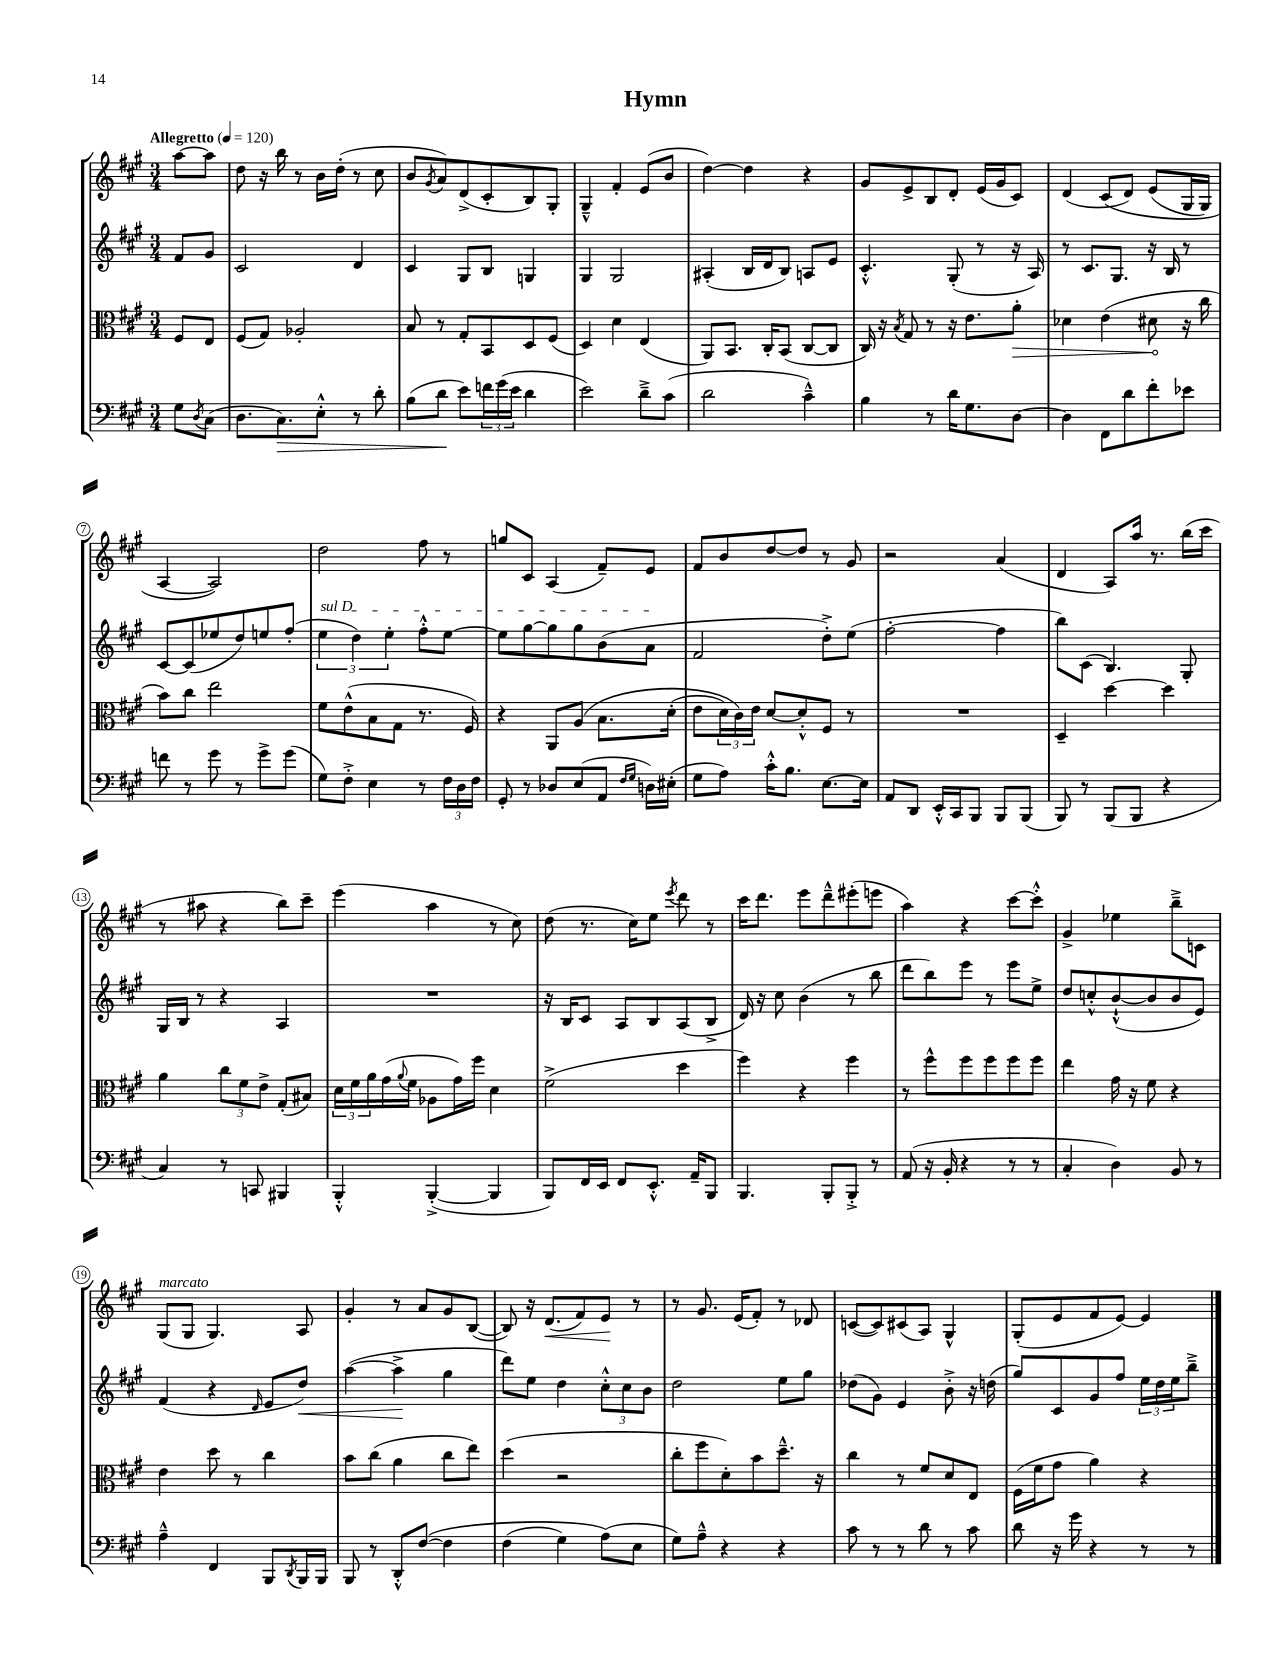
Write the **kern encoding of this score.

**kern	**dynam	**kern	**dynam	**kern	**dynam	**kern	**dynam
*part4	*part4	*part3	*part3	*part2	*part2	*part1	*part1
*staff4	*staff4	*staff3	*staff3	*staff2	*staff2	*staff1	*staff1
*clefF4	*	*clefC3	*	*clefG2	*	*clefG2	*
*k[f#c#g#]	*	*k[f#c#g#]	*	*k[f#c#g#]	*	*k[f#c#g#]	*
*M3/4	*	*M3/4	*	*M3/4	*	*M3/4	*
*MM120	*	*MM120	*	*MM120	*	*MM120	*
=	=	=	=	=	=	=	=
!	!	!	!	!	!	!LO:TX:a:B:t=Allegretto	!
8G#\L	.	8F#/L	.	8f#/L	.	[8aa\L	.
8qD/	.	.	.	.	.	.	.
(8C#\J	.	8E/J	.	8g#/J	.	8aa\J]	.
=1	=1	=1	=1	=1	=1	=1	=1
8.D\L	.	(8F#/L	.	2c#/	.	8dd\	.
.	.	8G#/J)	.	.	.	16r	.
!	!LO:HP:b	!	!	!	!	!	!
8.C#\)	>	.	.	.	.	16bb\	.
.	.	2A-X'/	.	.	.	8r	.
8E'^^\J	.	.	.	.	.	16b\LL	.
.	.	.	.	.	.	(16dd'\JJ	.
8r	.	.	.	4d/	.	8r	.
8d'\	.	.	.	.	.	8cc#\	.
=2	=2	=2	=2	=2	=2	=2	=2
(8B\L	.	8B/	.	4c#/	.	8b/L	.
.	.	.	.	.	.	8qg#/	.
8d\J	.	8r	.	.	.	8a/)	.
8e\L)	]	8G#'/L	.	8G#/L	.	(8d^/	.
24fn\L	.	8BB/	.	8B/J	.	8c#'/	.
(24g#\	.	.	.	.	.	.	.
24e\JJ	.	.	.	.	.	.	.
4d\	.	8D/	.	4Gn/	.	8B/)	.
.	.	(8F#/J	.	.	.	8G#'/J	.
=3	=3	=3	=3	=3	=3	=3	=3
2e\)	.	4D/)	.	4G#/	.	4G#~^^/	.
.	.	4d\	.	2G#/	.	4f#'/	.
8d~^\L	.	(4E/	.	.	.	(8e/L	.
(8c#\J	.	.	.	.	.	8b/J	.
=4	=4	=4	=4	=4	=4	=4	=4
2d\	.	8AA/L)	.	(4A#X'/	.	[4dd\)	.
.	.	8.BB/J	.	.	.	.	.
.	.	.	.	16B/LL	.	4dd\]	.
.	.	16C#'/KL	.	16d/J	.	.	.
.	.	(8BB/J	.	8B/J)	.	.	.
4c#~^^\)	.	[8C#/L	.	8An/L	.	4r	.
.	.	8C#/J]	.	8e/J	.	.	.
=5	=5	=5	=5	=5	=5	=5	=5
4B\	.	16C#/)	.	4.c#'^^/	.	8g#/L	.
.	.	16r	.	.	.	.	.
.	.	8qB/	.	.	.	.	.
.	.	8G#/	.	.	.	8e^/	.
8r	.	8r	.	.	.	8B/	.
16d\KL	.	16r	.	(8G#'/	.	8d'/J	.
8.G#\	.	8.e\L	.	.	.	.	.
.	.	.	.	8r	.	(16e/LL	.
.	.	.	.	.	.	16g#/J	.
!	!	!	!LO:HP:b	!	!	!	!
[8D\J	.	8a'\J	>	16r	.	8c#/J)	.
.	.	.	.	16A/)	.	.	.
=6	=6	=6	=6	=6	=6	=6	=6
4D\]	.	4d-X\	.	8r	.	(4d/	.
.	.	.	.	8.c#/L	.	.	.
8FF#\L	.	(4e\	.	.	.	(8c#/L	.
.	.	.	.	8.G#/J	.	.	.
8d\	.	.	.	.	.	8d/J)	.
8f#'\	.	8d#X\	.	16r	.	(8e/L	.
.	.	.	.	16B/	.	.	.
8e-X\J	.	16r	]	8r	.	16G#/L	.
.	.	16cc#\	.	.	.	16G#/JJ)	.
!!LO:LB:g=z
=7	=7	=7	=7	=7	=7	=7	=7
8fn\	.	8b\L)	.	[8c#/L	.	[4A/	.
8r	.	8cc#\J	.	(8c#/]	.	.	.
8g#\	.	2ee\	.	8ee-X/	.	2A/])	.
8r	.	.	.	8dd/)	.	.	.
8g#^\L	.	.	.	8een/	.	.	.
(8g#\J	.	.	.	(8ff#'/J	.	.	.
=8	=8	=8	=8	=8	=8	=8	=8
!	!	!	!	!LO:TX:a:i:t=sul D	!	!	!
8G#\L)	.	8f#\L	.	6ee\	.	2dd\	.
8F#'^\J	.	(8e^^\	.	.	.	.	.
.	.	.	.	6dd\)	.	.	.
4E\	.	8B\	.	.	.	.	.
.	.	.	.	6ee'\	.	.	.
.	.	8G#\J	.	.	.	.	.
8r	.	8.r	.	8ff#'^^\L	.	8ff#\	.
24F#\LL	.	.	.	[8ee\J	.	8r	.
24D\	.	.	.	.	.	.	.
.	.	16F#/)	.	.	.	.	.
24F#\JJ	.	.	.	.	.	.	.
=9	=9	=9	=9	=9	=9	=9	=9
8GG#'/	.	4r	.	8ee\L]	.	8ggn/L	.
8r	.	.	.	[8gg#\	.	8c#/J	.
8D-X/L	.	8AA/L	.	8gg#\]	.	(4A/	.
(8E/	.	(8A/J	.	8gg#\	.	.	.
8AA/J	.	8.B\L	.	(8b\	.	8f#~/L)	.
16qqF#/LL	.	.	.	.	.	.	.
16qqG#/JJ	.	.	.	.	.	.	.
16Dn\LL)	.	.	.	8a\J	.	8e/J	.
(16E#X'\JJ	.	(16d'\Jk	.	.	.	.	.
=10	=10	=10	=10	=10	=10	=10	=10
8G#\L	.	8e\L	.	2f#/	.	8f#/L	.
8A\J)	.	24d\L)	.	.	.	8b/	.
.	.	24c#\)	.	.	.	.	.
.	.	24e\JJ	.	.	.	.	.
16c#'^^\KL	.	[8d/L	.	.	.	[8dd/	.
8.B\J	.	.	.	.	.	.	.
.	.	8d'^^/]	.	.	.	8dd/J]	.
[8.E\L	.	8F#/J	.	8dd'^\L)	.	8r	.
.	.	8r	.	(8ee\J	.	8g#/	.
16E\Jk]	.	.	.	.	.	.	.
=11	=11	=11	=11	=11	=11	=11	=11
8AA/L	.	2.r	.	[2ff#'\	.	2r	.
8DD/J	.	.	.	.	.	.	.
16EE'^^/LL	.	.	.	.	.	.	.
16CC#/J	.	.	.	.	.	.	.
8BBB/J	.	.	.	.	.	.	.
8BBB/L	.	.	.	4ff#\]	.	(4a/	.
(8BBB/J	.	.	.	.	.	.	.
=12	=12	=12	=12	=12	=12	=12	=12
8BBB/)	.	4D~/	.	8bb\L)	.	4d/	.
8r	.	.	.	(8c#\J	.	.	.
(8BBB/L	.	[4dd\	.	4.B/)	.	8A/L)	.
8BBB/J	.	.	.	.	.	16aa/Jk	.
.	.	.	.	.	.	8.r	.
4r	.	4dd\]	.	.	.	.	.
.	.	.	.	8G#'/	.	(16bb\LL	.
.	.	.	.	.	.	16ccc#\JJ	.
!!LO:LB:g=z
=13	=13	=13	=13	=13	=13	=13	=13
4C#/)	.	4a\	.	16G#/LL	.	8r	.
.	.	.	.	16B/JJ	.	.	.
.	.	.	.	8r	.	8aa#X\	.
8r	.	12cc#\L	.	4r	.	4r	.
.	.	12f#\	.	.	.	.	.
8CCn/	.	.	.	.	.	.	.
.	.	12e^\J	.	.	.	.	.
4BBB#X/	.	(8G#'/L	.	4A/	.	8bb\L)	.
.	.	8B#X/J)	.	.	.	8ccc#~\J	.
=14	=14	=14	=14	=14	=14	=14	=14
4BBB'^^/	.	24d\LL	.	2.r	.	(4eee\	.
.	.	24f#\	.	.	.	.	.
.	.	24a\	.	.	.	.	.
.	.	(16g#\	.	.	.	.	.
.	.	8qqa/	.	.	.	.	.
.	.	16f#\JJ	.	.	.	.	.
([4BBB'^/	.	8A-X\L	.	.	.	4aa\	.
.	.	16g#\L)	.	.	.	.	.
.	.	16ff#\JJ	.	.	.	.	.
4BBB/]	.	4d\	.	.	.	8r	.
.	.	.	.	.	.	8cc#\)	.
=15	=15	=15	=15	=15	=15	=15	=15
8BBB/L)	.	(2f#^\	.	16r	.	(8dd\	.
.	.	.	.	16B/KL	.	.	.
16FF#/L	.	.	.	8c#/J	.	8.r	.
16EE/JJ	.	.	.	.	.	.	.
8FF#/L	.	.	.	8A/L	.	.	.
.	.	.	.	.	.	16cc#\KL)	.
8.EE'^^/J	.	.	.	8B/	.	8ee\J	.
.	.	.	.	.	.	8qeee/	.
.	.	4dd\	.	(8A/	.	8ddd\	.
16AA~/KL	.	.	.	.	.	.	.
8BBB/J	.	.	.	8B^/J	.	8r	.
=16	=16	=16	=16	=16	=16	=16	=16
4.BBB/	.	4ff#\)	.	16d/)	.	16ccc#\KL	.
.	.	.	.	16r	.	8.ddd\J	.
.	.	.	.	8cc#\	.	.	.
.	.	4r	.	(4b\	.	8eee\L	.
8BBB'/L	.	.	.	.	.	8ddd~^^\	.
8BBB'^/J	.	4ff#\	.	8r	.	(8eee#X'\	.
8r	.	.	.	8bb\	.	8eeen\J	.
=17	=17	=17	=17	=17	=17	=17	=17
(8AA/	.	8r	.	8ddd\L	.	4aa\)	.
16r	.	8ff#^^\L	.	8bb\)	.	.	.
16BB'/	.	.	.	.	.	.	.
4r	.	8ff#\	.	8eee\J	.	4r	.
.	.	8ff#\	.	8r	.	.	.
8r	.	8ff#\	.	8eee\L	.	[8ccc#\L	.
8r	.	8ff#\J	.	8ee^\J	.	8ccc#'^^\J]	.
=18	=18	=18	=18	=18	=18	=18	=18
4C#'/	.	4ee\	.	8dd/L	.	4g#^/	.
.	.	.	.	8ccn'^^/	.	.	.
4D\)	.	16g#\	.	([8b`^^/	.	4ee-X\	.
.	.	16r	.	.	.	.	.
.	.	8f#\	.	8b/]	.	.	.
8BB/	.	4r	.	8b/	.	8bb~^\L	.
8r	.	.	.	8e/J)	.	8cn\J	.
!!LO:LB:g=z
=19	=19	=19	=19	=19	=19	=19	=19
!	!	!	!	!	!	!LO:TX:a:i:t=marcato	!
4A~^^\	.	4e\	.	(4f#/	.	(8G#/L	.
.	.	.	.	.	.	8G#/J	.
4FF#/	.	8dd\	.	4r	.	4.G#/)	.
.	.	8r	.	.	.	.	.
.	.	.	.	16qqd/	.	.	.
8BBB/L	.	4cc#\	.	8e/L	.	.	.
8qDD/	.	.	.	.	.	.	.
!	!	!	!	!	!LO:HP:b	!	!
16BBB/L	.	.	.	8dd/J)	<	8A/	.
16BBB/JJ	.	.	.	.	.	.	.
=20	=20	=20	=20	=20	=20	=20	=20
8BBB/	.	8b\L	.	([4aa\	.	4g#'/	.
8r	.	(8cc#\J	.	.	.	.	.
8DD'^^/L	.	4a\	.	4aa^\]	.	8r	.
([8F#/J	.	.	.	.	.	8a/L	.
4F#\]	.	8cc#\L	.	4gg#\	[	8g#/	.
.	.	8ee\J)	.	.	.	([8B/J	.
=21	=21	=21	=21	=21	=21	=21	=21
(4F#\	.	(4dd\	.	8ddd\L)	.	8B/])	.
.	.	.	.	8ee\J	.	16r	.
!	!	!	!	!	!	!	!LO:HP:b
.	.	.	.	.	.	(8.d/L	<
4G#\)	.	2r	.	4dd\	.	.	.
.	.	.	.	.	.	8f#/)	.
(8A\L)	.	.	.	12cc#'^^\L	.	8e/J	.
.	.	.	.	12cc#\	.	.	.
8E\J	.	.	.	.	.	8r	[
.	.	.	.	12b\J	.	.	.
=22	=22	=22	=22	=22	=22	=22	=22
8G#\L)	.	8cc#'\L	.	2dd\	.	8r	.
8A~^^\J	.	8ff#\	.	.	.	8.g#/	.
4r	.	8d'\)	.	.	.	.	.
.	.	.	.	.	.	(16e/KL	.
.	.	8b\	.	.	.	8f#'/J)	.
4r	.	8.dd~^^\J	.	8ee\L	.	8r	.
.	.	.	.	8gg#\J	.	8d-X/	.
.	.	16r	.	.	.	.	.
=23	=23	=23	=23	=23	=23	=23	=23
8c#\	.	4cc#\	.	(8dd-X\L	.	([8cn/L	.
8r	.	.	.	8g#\J)	.	8c/])	.
8r	.	8r	.	4e/	.	(8c#X/	.
8d\	.	8f#/L	.	.	.	8A/J)	.
8r	.	8d/	.	8b'^\	.	4G#^^/	.
8c#\	.	8E/J	.	16r	.	.	.
.	.	.	.	(16ddn\	.	.	.
=24	=24	=24	=24	=24	=24	=24	=24
8d\	.	(16F#\LL	.	8gg#/L)	.	(8G#'/L	.
.	.	16f#\J	.	.	.	.	.
16r	.	8g#\J	.	8c#/	.	8e/	.
16g#\	.	.	.	.	.	.	.
4r	.	4a\)	.	8g#/	.	8f#/	.
.	.	.	.	8ff#/J	.	[8e/J)	.
8r	.	4r	.	24ee\LL	.	4e/]	.
.	.	.	.	24dd\	.	.	.
.	.	.	.	24ee\J	.	.	.
8r	.	.	.	8bb~^\J	.	.	.
==	==	==	==	==	==	==	==
*-	*-	*-	*-	*-	*-	*-	*-
